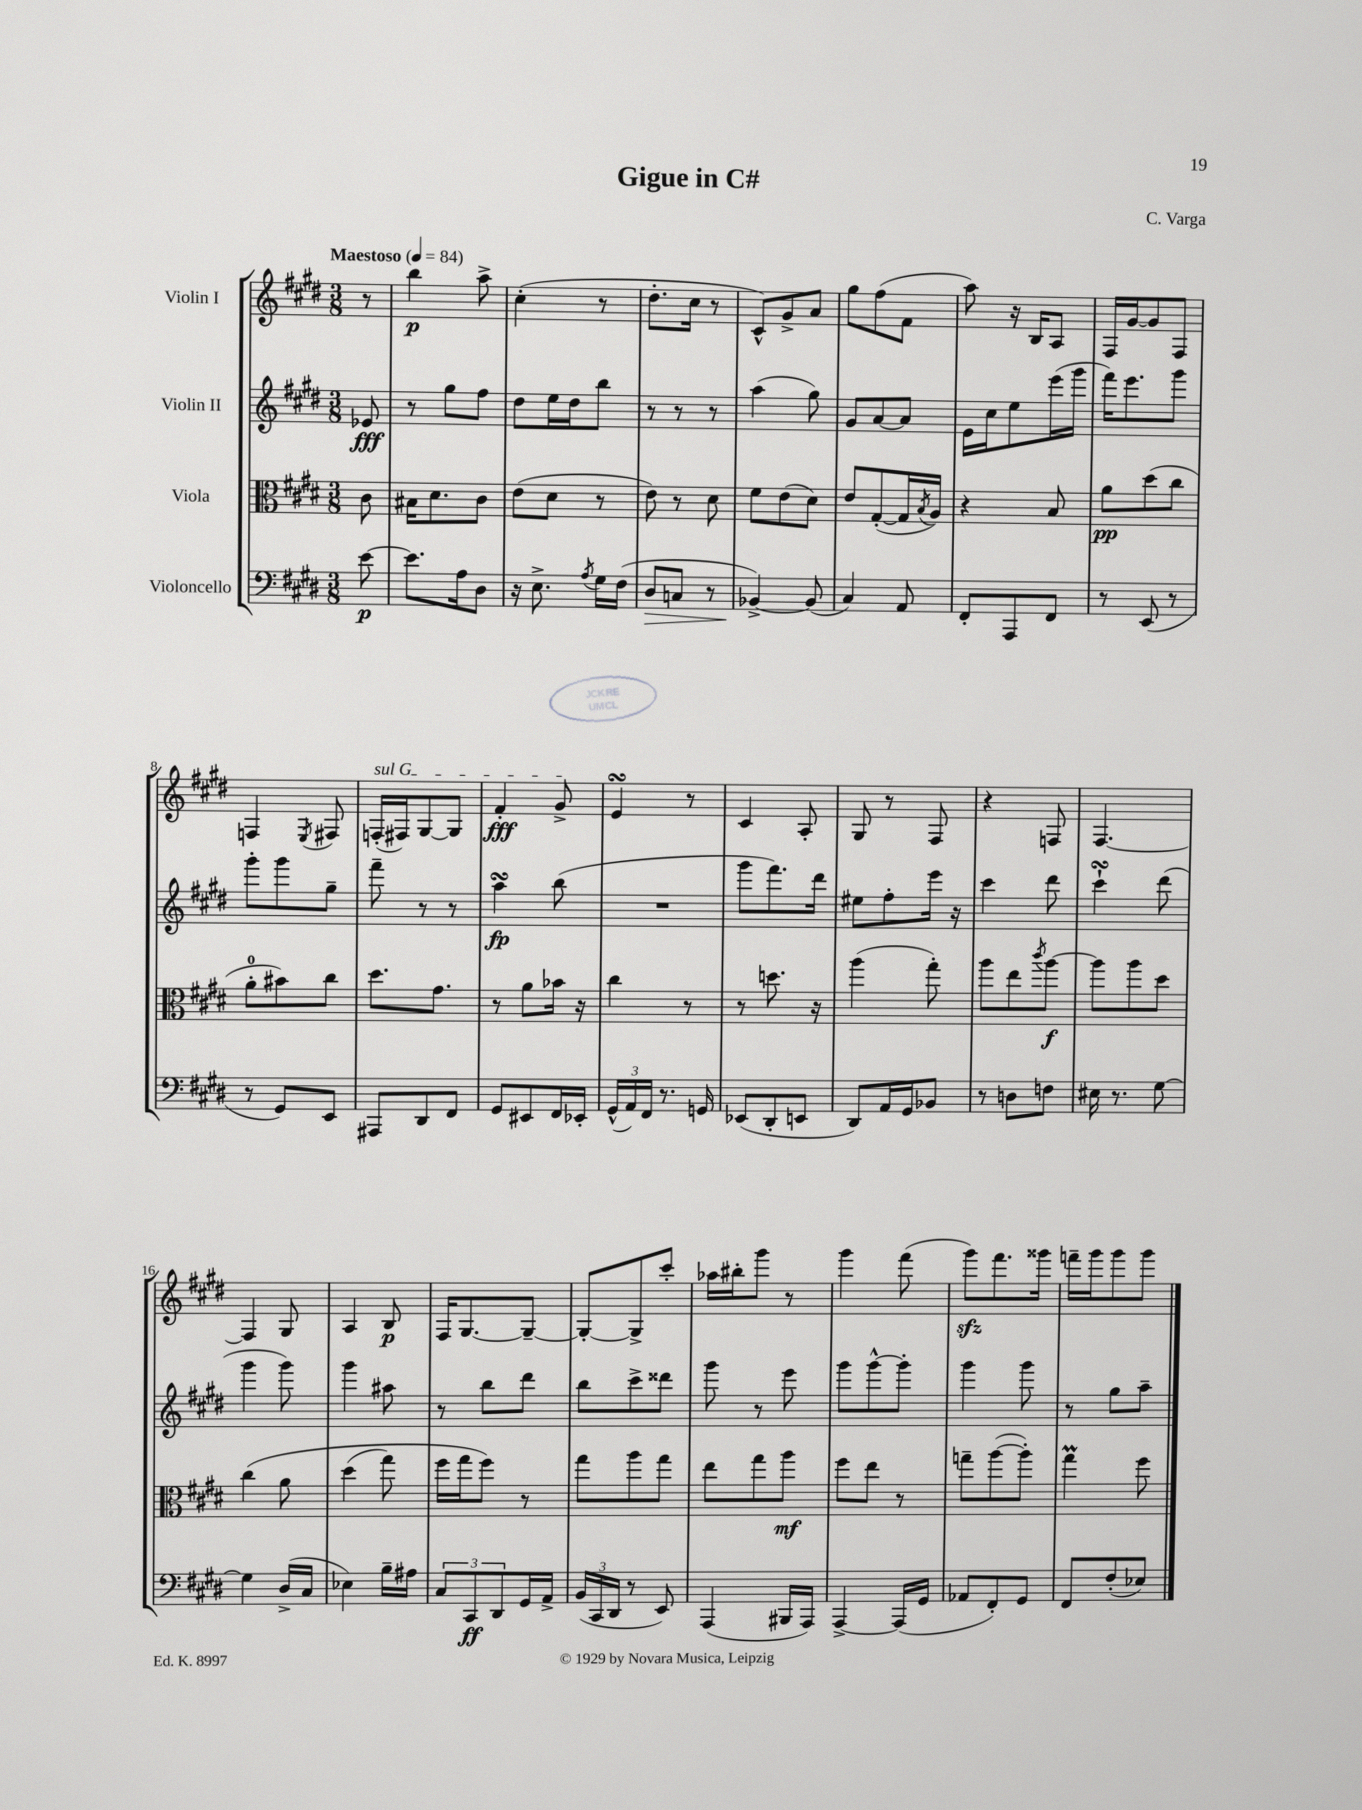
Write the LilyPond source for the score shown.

\header { title = "Gigue in C#" composer = "C. Varga" }
<<
\new StaffGroup <<
\new Staff = "s0" \with { instrumentName = "Violin I" } {
    \clef treble \key e \major \numericTimeSignature \time 3/8 \partial 8 \tempo "Maestoso" 4 = 84
    r8 |
    b''4\p a''8-> |
    cis''4-.( r8 |
    dis''8.-. cis''16 r8 |
    cis'8-^) gis'8-> a'8 |
    gis''8 fis''8( fis'8 |
    a''8) r16 b16 a8 |
    fis16 gis'16~ gis'8 fis8 |
    f4 \acciaccatura { e8 } fis8 |
    \once \override TextSpanner.bound-details.left.text = \markup { \italic "sul G" } f16-.\startTextSpan( fis16) gis8~ gis8 |
    fis'4-.\fff gis'8->\stopTextSpan |
    e'4\turn r8 |
    cis'4 a8-. |
    gis8 r8 fis8 |
    r4 f8 |
    fis4.~ |
    fis4 gis8 |
    a4 b8\p |
    fis16 gis8.~ gis8~-- |
    gis8~-. gis8-> cis'''8-. |
    aes''16 bis''16-. gis'''8 r8 |
    gis'''4 fis'''8( |
    gis'''8\sfz) fis'''8. gisis'''16 |
    f'''16-- gis'''16 gis'''8 gis'''8 \bar "|." |
}
\new Staff = "s1" \with { instrumentName = "Violin II" } {
    \clef treble \key e \major \numericTimeSignature \time 3/8 \partial 8
    ees'8\fff |
    r8 gis''8 fis''8 |
    dis''8 e''16 dis''16 b''8 |
    r8 r8 r8 |
    a''4( gis''8) |
    gis'8 a'8~ a'8 |
    e'16 cis''16 e''8 e'''16( gis'''16 |
    fis'''16) e'''8. gis'''8 |
    gis'''8-. gis'''8 gis''8-- |
    fis'''8-- r8 r8 |
    a''4\turn\fp b''8( |
    R4. |
    gis'''8 fis'''8.) dis'''16 |
    eis''8 fis''8-. e'''16 r16 |
    cis'''4 dis'''8 |
    cis'''4-!\turn dis'''8( |
    gis'''4 gis'''8) |
    gis'''4 ais''8 |
    r8 b''8 dis'''8 |
    b''8 cis'''8-> disis'''8 |
    gis'''8 r8 e'''8 |
    gis'''8 gis'''8~-^ gis'''8-. |
    gis'''4 gis'''8 |
    r8 gis''8 a''8-- \bar "|." |
}
\new Staff = "s2" \with { instrumentName = "Viola" } {
    \clef alto \key e \major \numericTimeSignature \time 3/8 \partial 8
    cis'8 |
    bis16 dis'8. cis'8 |
    e'8( dis'8 r8 |
    e'8) r8 dis'8 |
    fis'8 e'8( dis'8) |
    e'8 gis8~-.( gis16 \acciaccatura { b8 } a16) |
    r4 b8 |
    a'8\pp dis''8( cis''8 |
    a'8-0-. bis'8) cis''8 |
    dis''8. gis'8. |
    r8 a'8 bes'16 r16 |
    cis''4 r8 |
    r8 d''8. r16 |
    a''4( gis''8-.) |
    a''8 e''8 \acciaccatura { cis'''8 } a''8~\f |
    a''8 a''8 dis''8 |
    cis''4\( a'8 |
    dis''4( gis''8) |
    fis''16 gis''16 fis''8\) r8 |
    gis''8 a''8 gis''8 |
    e''8 gis''8 a''8\mf |
    fis''8 e''8 r8 |
    g''8-- a''8~( a''8-.) |
    gis''4\prall fis''8 \bar "|." |
}
\new Staff = "s3" \with { instrumentName = "Violoncello" } {
    \clef bass \key e \major \numericTimeSignature \time 3/8 \partial 8
    e'8~\p |
    e'8. a16 dis8 |
    r16 e8.-> \acciaccatura { a8 } gis16 fis16( |
    dis8\> c8 r8 |
    bes,4~->\!) bes,8( |
    cis4) a,8 |
    fis,8-. a,,8 fis,8 |
    r8 e,8( r8 |
    r8 gis,8) e,8 |
    ais,,8 dis,8 fis,8 |
    gis,8 eis,8 fis,16 ees,16-. |
    \tuplet 3/2 { gis,16-^( a,16) fis,16 } r8. g,16 |
    ees,8( dis,8-. e,8 |
    dis,8) a,16 gis,16 bes,8 |
    r8 d8 f8 |
    eis16 r8. gis8~ |
    gis4 dis16->( cis16 |
    ees4) b16-- ais16 |
    \tuplet 3/2 { cis8 cis,8\ff dis,8 } gis,16 a,16-> |
    \tuplet 3/2 { b,16( cis,16 dis,16 } r8 e,8) |
    a,,4( bis,,16 a,,16) |
    a,,4~-> a,,16( gis,16 |
    aes,8 fis,8-.) gis,8 |
    fis,8 fis8-.( ees8) \bar "|." |
}
>>
>>
